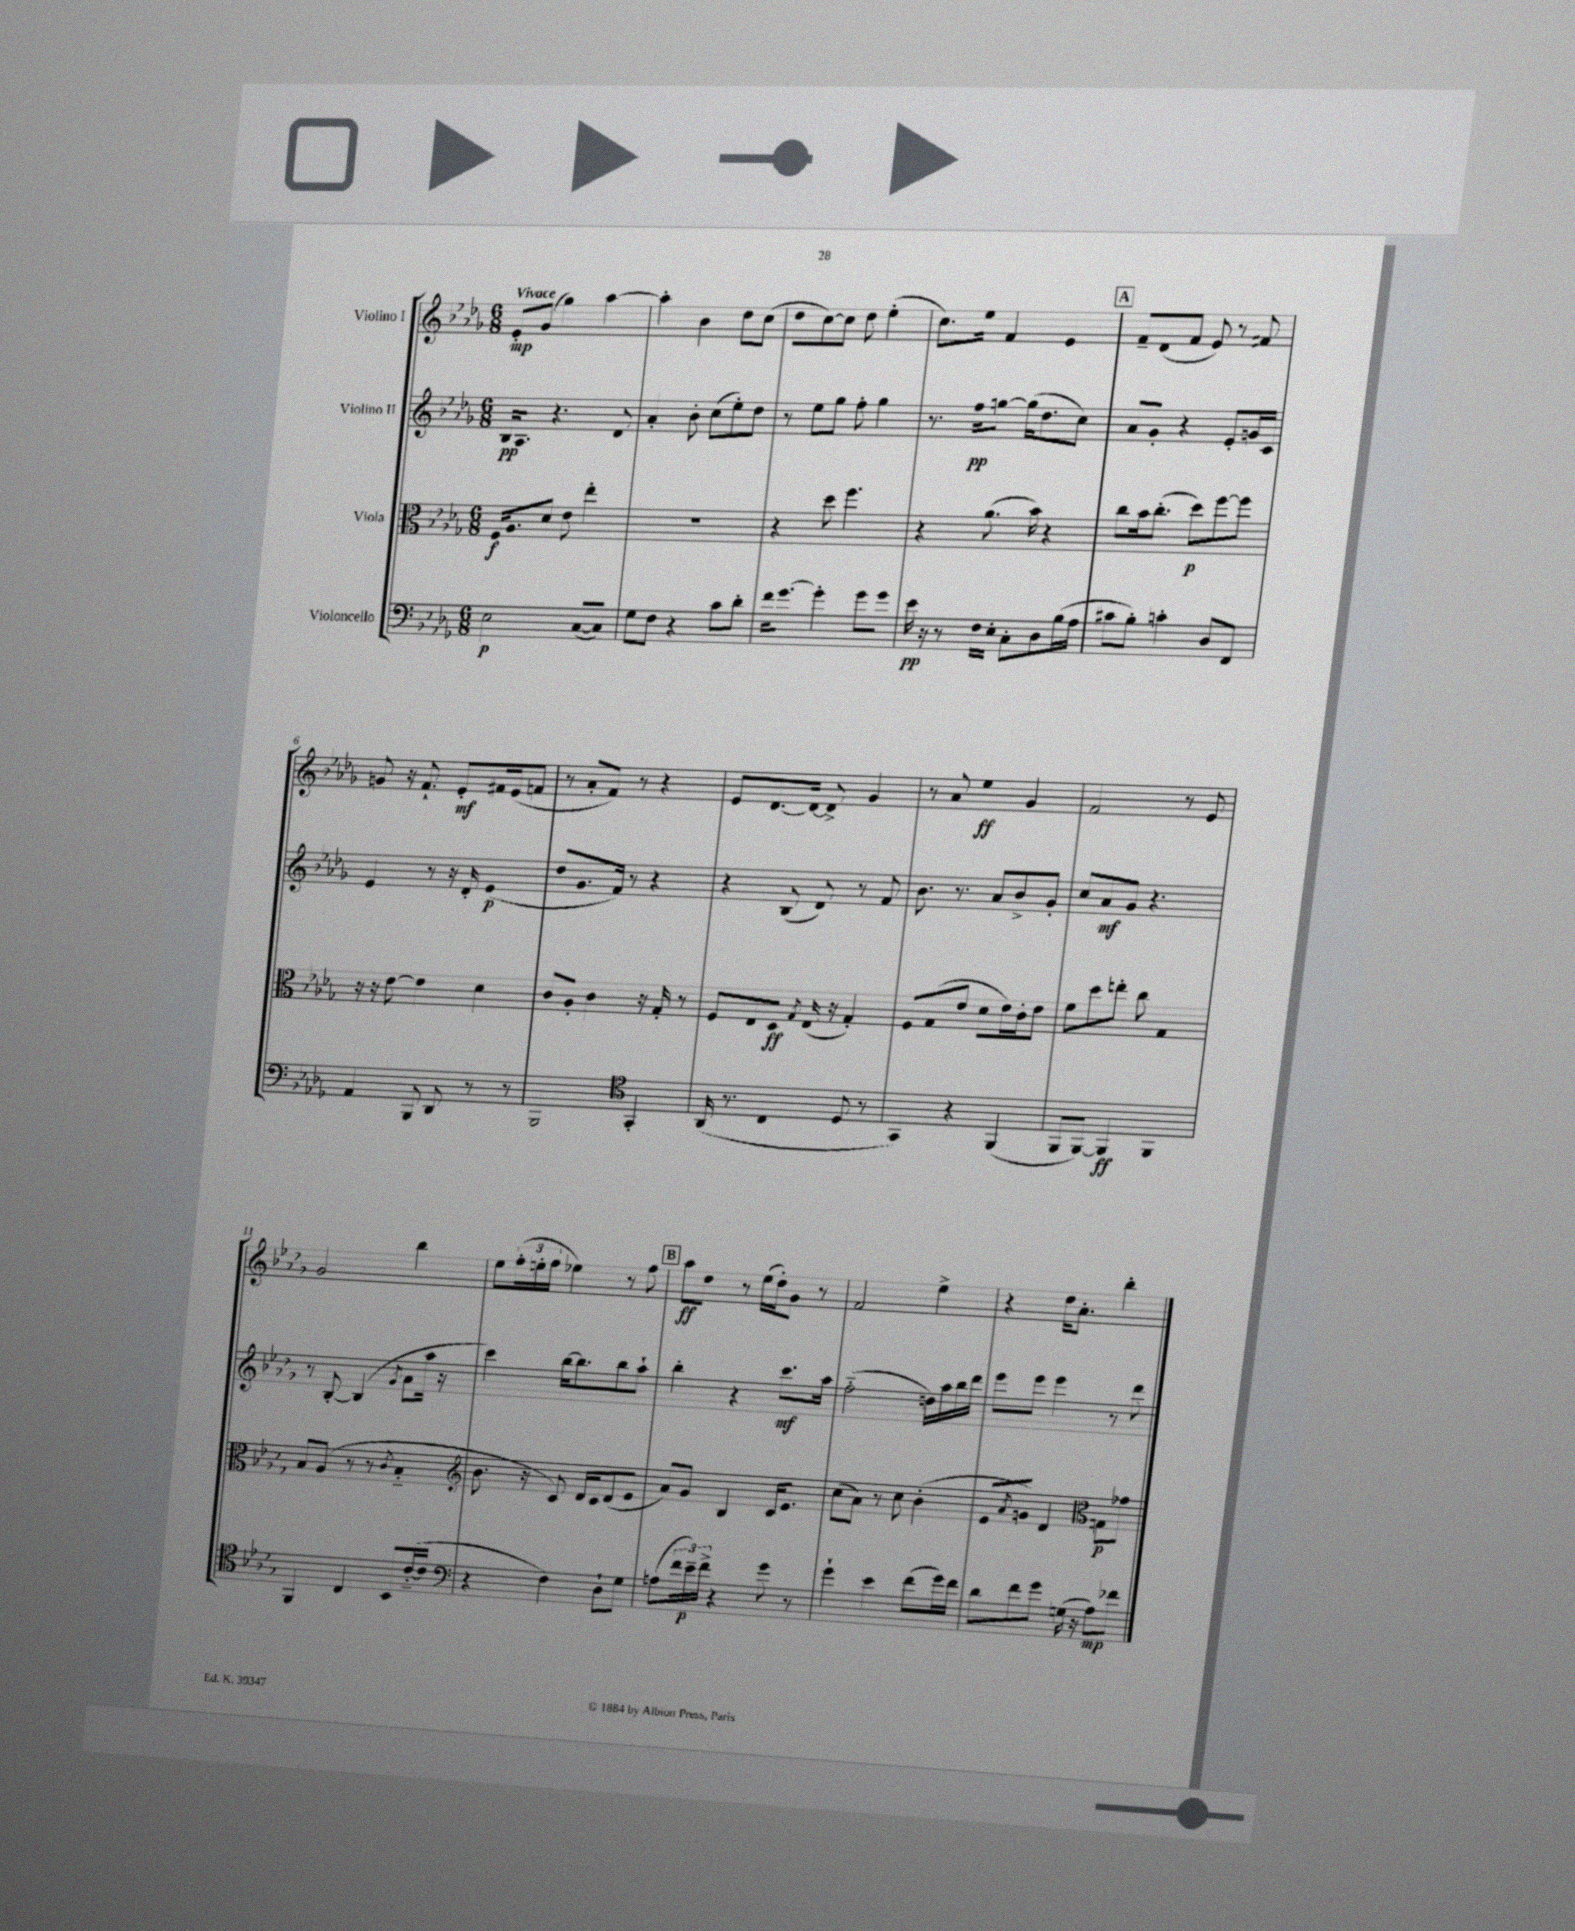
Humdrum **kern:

**kern	**kern	**kern	**kern
*staff4	*staff3	*staff2	*staff1
*clefF4	*clefC3	*clefG2	*clefG2
*k[b-e-a-d-g-]	*k[b-e-a-d-g-]	*k[b-e-a-d-g-]	*k[b-e-a-d-g-]
*M6/8	*M6/8	*M6/8	*M6/8
2E-	16F	16B-	8e-'
.	8.A-	8.A-	.
.	.	.	(8g-
.	8d-	4.r	4gg-)
.	8e-	.	.
([8C	4ee-'	.	[4aa-
8C])	.	8d-	.
=	=	=	=
8G-	2.r	4a-'	4aa-']
8F	.	.	.
4r	.	8b-'	4b-
.	.	(8cc	.
8c	.	8ee-')	8dd-
8d-'	.	8dd-	(8cc
=	=	=	=
16f	4r	8r	8dd-
[8.g-	.	.	.
.	.	8ee-	[8cc)
4g-']	8dd-	8gg-	8cc]
.	4.ff	8ff'	8dd-
8g-	.	4gg-	(4ee-'
8g-	.	.	.
=	=	=	=
16e-	4r	8.r	8.cc)
16r	.	.	.
8r	.	.	.
.	.	16ff	16ee-
16F	(8.a-	[8gg	4f
16E-'	.	.	.
8C'	.	(16gg]	.
.	16b-)	8.dd-	.
8D-	4r	.	4e-
(16B-	.	8cc)	.
16A-	.	.	.
=	=	=	=
8c#	8cc	8a-	8f~
8B-')	16b-	8g-'	(8d-
.	(8.cc'	.	.
4c'	.	4r	8f
.	8dd-)	.	8e-)
8D-	[8ff	8e-'	8r
8FF	8ff]	16g	8f#
.	.	16c	.
=	=	=	=
4AA-	16r	4e-	8g
.	16r	.	.
.	[8e-	.	16r
.	.	.	8.f`
8BBB-	4e-]	8r	.
8DD-	.	16r	8e-'
.	.	16d-'	.
8r	4d-	(4e-	16f#
.	.	.	(16e-
8r	.	.	8f
=	=	=	=
2BBB-	8c	8dd-	8r
.	8A-'	8.g-	8a-'
.	4c	.	8f)
.	.	16f)	.
.	.	8r	8r
*clefC4	*	*	*
4GG-'	16r	4r	4r
.	16G-'	.	.
.	8r	.	.
=	=	=	=
(16AA-	8F	4r	8e-
8.r	.	.	.
.	8E-	.	[8.d-
4C	8D-	(8B-	.
.	.	.	16d-_
.	8qG-	.	.
.	(16E-	8d-)	8d-^]
.	16r	.	.
8D-	4G-')	8r	4g-
8r	.	8f	.
=	=	=	=
4GG-)	8F	8.b-	8r
.	(8G-	.	8a-
.	.	8.r	.
4r	8e-	.	4ee-
.	8d-	8a-	.
(4FF	16e-)	8b-^	4g-
.	16c'	.	.
.	8e-	8g-'	.
=	=	=	=
8FF	8f	8cc	2f
[8FF)	8dd-	8a-	.
4FF]	8ee'	8g-	.
.	8cc	4.r	.
4FF	4G-	.	8r
.	.	.	8e-
=	=	=	=
4FF	8B-	8r	2g-
.	(8A-	[8B-'	.
4C	8r	(4B-]	.
.	8r	.	.
.	8qc	8qg-	.
8BB-	4B-'~	8a-	4bb-
([16c'~	.	16aa-	.
16c]	.	16r	.
=	=	=	=
*clefF4	*clefG2	*	*
4r	8.b-	4ccc)	8ee-
.	.	.	(24ff'
.	.	.	24ee'
.	16r	.	.
.	.	.	24ff
4F)	8c)	[16bb-	4ee-)
.	.	8.bb-]	.
.	16d-	.	.
.	16c	.	.
8D-`	(8d-	8bb-	8r
8G-	8e-	8aa-`	8ff
=	=	=	=
(8A	8a-)	4bb-'	8aa-
24f	8g-	.	8dd-
24e-~)	.	.	.
24f^	.	.	.
4r	4B-	4r	8r
.	.	.	(16ee-
.	.	.	16dd-')
8g-	16c	8.ccc	8g-
.	8.e-	.	.
8r	.	.	8r
.	.	16aa-	.
=	=	=	=
4g-`	(8cc	(2ff'~	2f
.	8a-)	.	.
4e-	8r	.	.
.	8cc	.	.
(8f	(4b-'	16dd)	4ee-^
.	.	16aa-	.
16g-)	.	16bb-	.
16f	.	16ddd-	.
=	=	=	=
8d-	8e-	8eee-	4r
.	8qa-	.	.
8f	8g)	8eee-	.
8g-	4d-	4eee-	16dd-
.	.	.	8.a-'
(16G	.	.	.
16r	.	.	.
*	*clefC3	*	*
8A-)	8G	8r	4bb-'
8f-	8g-	8ddd-	.
==	==	==	==
*-	*-	*-	*-
